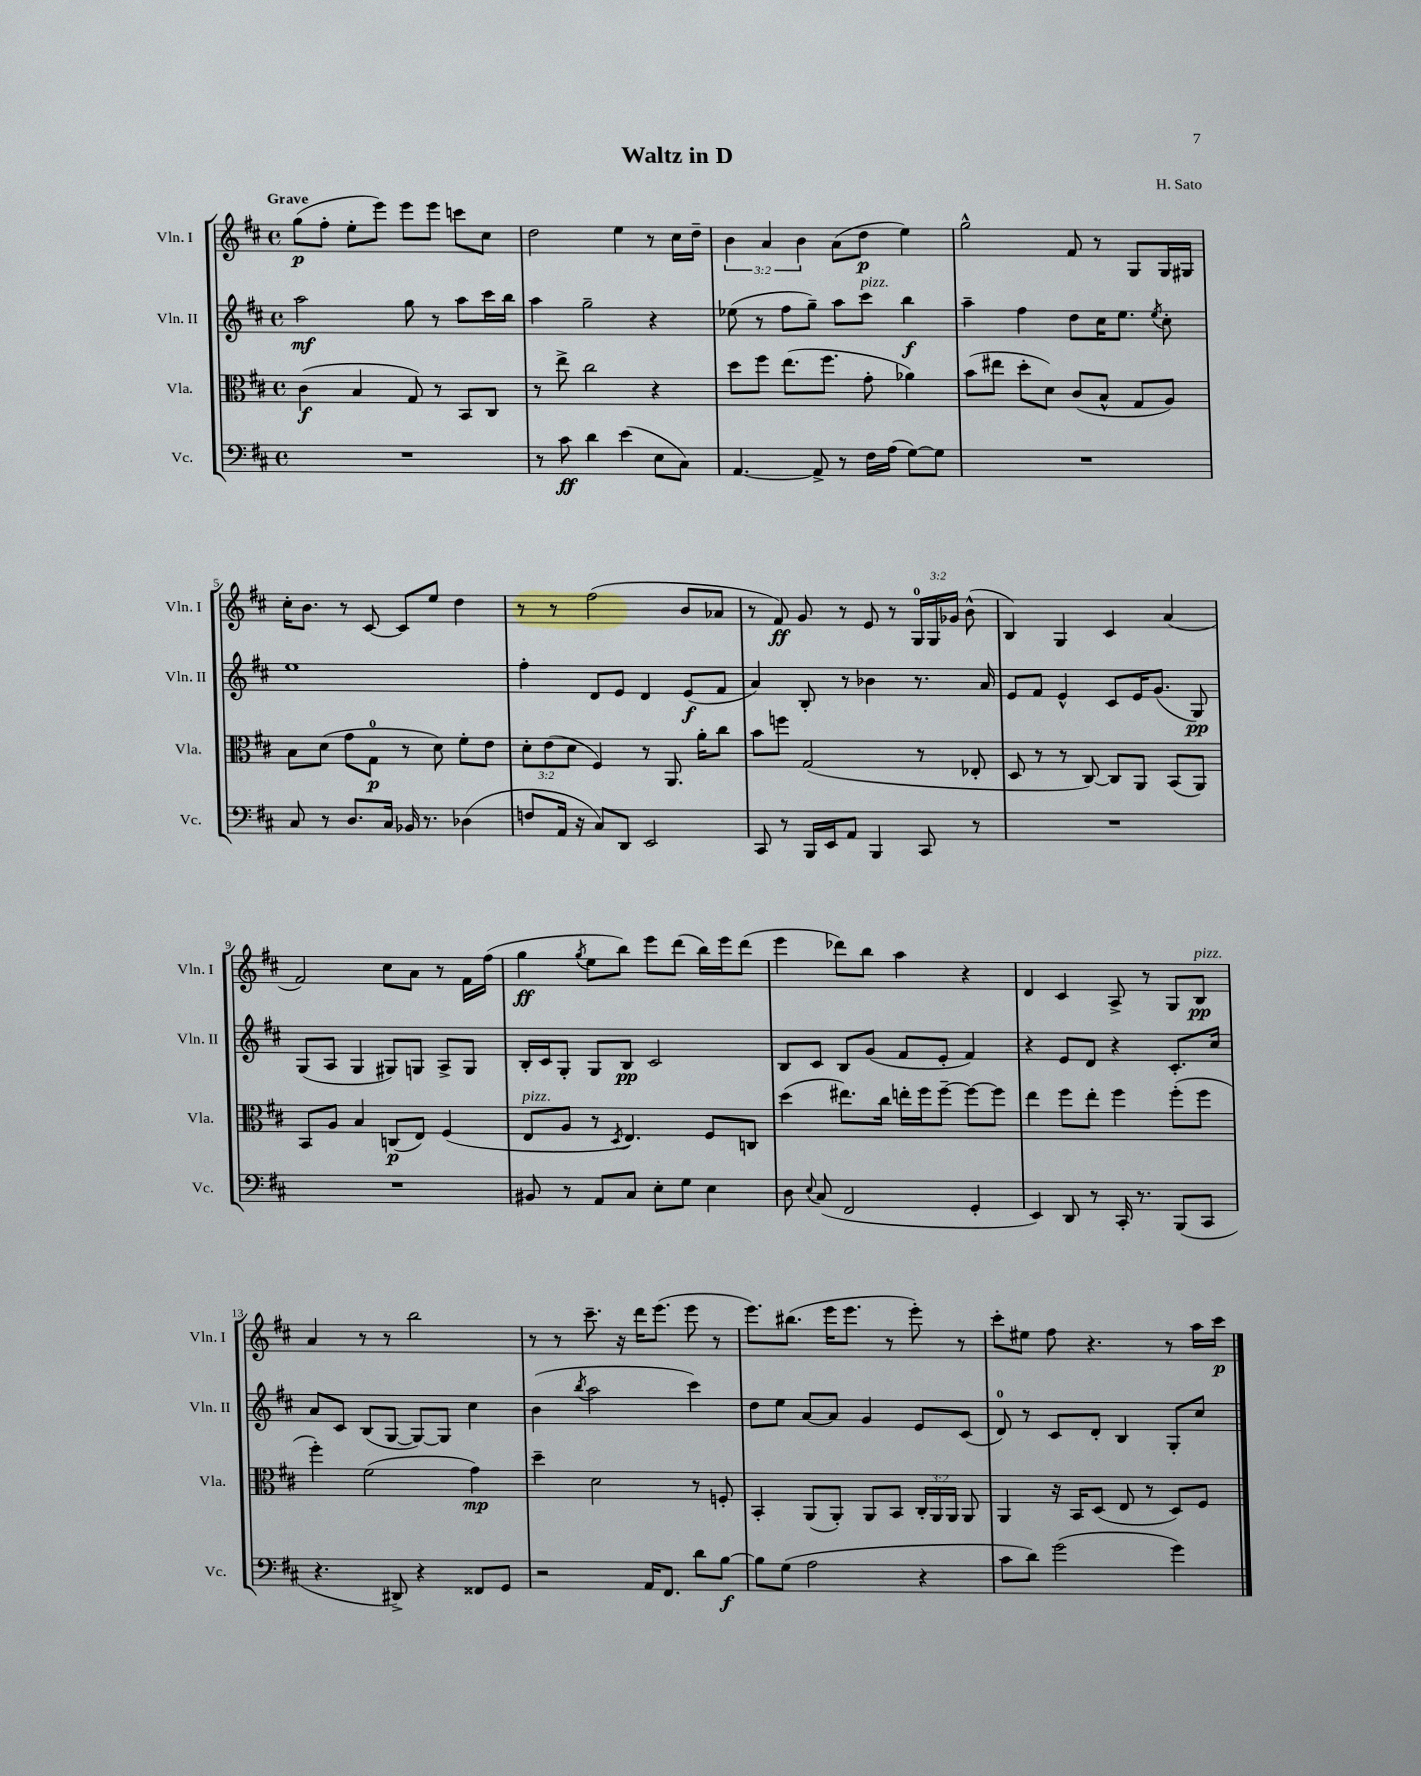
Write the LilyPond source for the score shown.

\header { title = "Waltz in D" composer = "H. Sato" }
<<
\new StaffGroup <<
\new Staff = "s0" \with { instrumentName = "Vln. I" shortInstrumentName = "Vln. I" } {
    \clef treble \key d \major \defaultTimeSignature \time 4/4 \override Staff.TupletNumber.text = #tuplet-number::calc-fraction-text \tempo "Grave"
    \autoBeamOff g''8[\p( fis''8]-. e''8[-. e'''8]) e'''8[ e'''8] c'''8[ cis''8] |
    d''2 e''4 r8 cis''16[ d''16]-- |
    \tuplet 3/2 { b'4 a'4 b'4 } a'8[( d''8]\p e''4) |
    g''2-^ fis'8 r8 g8[ g16 gis16] |
    cis''16[-. b'8.] r8 cis'8~ cis'8[ e''8] d''4 |
    r8 r8 fis''2( b'8[ aes'8] |
    r8 fis'8\ff) g'8 r8 e'8 r8 \tuplet 3/2 { g16[-0 g16 ges'16] } b'8-^( |
    b4) g4 cis'4 a'4( |
    fis'2) cis''8[ a'8] r8 fis'16[ fis''16]( |
    g''4\ff \acciaccatura { g''8 } e''8[ b''8]) e'''8[ d'''8]( b''16[) e'''16 d'''8]( |
    e'''4 des'''8[) b''8] a''4 r4 |
    d'4 cis'4 a8-> r8 g8[ b8]\pp^\markup { \italic "pizz." } |
    a'4 r8 r8 b''2 |
    r8 r8 cis'''8.-- r16 d'''16[ e'''8.]( e'''8 r8 |
    e'''8.[) bis''8.]( e'''16[ e'''8.] r8 e'''8-.) r8 |
    cis'''8[-. eis''8] fis''8 r4. r8 a''16[ cis'''16]\p \bar "|." |
}
\new Staff = "s1" \with { instrumentName = "Vln. II" shortInstrumentName = "Vln. II" } {
    \clef treble \key d \major \defaultTimeSignature \time 4/4
    \autoBeamOff a''2\mf g''8 r8 a''8[ cis'''16 b''16] |
    a''4 g''2-- r4 |
    ees''8( r8 fis''8[ g''8]--) a''8[ cis'''8]^\markup { \italic "pizz." } b''4\f |
    a''4-- fis''4 d''8[ cis''16 e''8.] \acciaccatura { e''8 } cis''8-. |
    e''1 |
    fis''4-. d'8[ e'8] d'4 e'8[\f( fis'8] |
    a'4) b8-. r8 bes'4 r8. a'16 |
    e'8[ fis'8] e'4-^ cis'8[ e'16 g'8.]( g8\pp) |
    g8[( a8] g4 gis8[) g8] a8[-> g8] |
    b16[-. cis'16 g8]-. g8[ b8]\pp cis'2 |
    b8[ cis'8] b8[ g'8]( fis'8[ e'8]-. fis'4) |
    r4 e'8[ d'8] r4 cis'8.[-. cis''16] |
    a'8[ cis'8] b8[( g8]~ g8[~) g8] cis''4 |
    b'4( \acciaccatura { b''8 } a''2 cis'''4) |
    d''8[ e''8] a'8[~ a'8] g'4 e'8[ cis'8]( |
    d'8-0) r8 cis'8[ d'8]-. b4 g8[-. cis''8] \bar "|." |
}
\new Staff = "s2" \with { instrumentName = "Vla." shortInstrumentName = "Vla." } {
    \clef alto \key d \major \defaultTimeSignature \time 4/4 \override Staff.TupletNumber.text = #tuplet-number::calc-fraction-text
    \autoBeamOff cis'4\f( b4 g8) r8 b,8[ cis8] |
    r8 e''8-> cis''2 r4 |
    d''8[ fis''8] e''8.[( fis''8.] g'8-. aes'4) |
    b'8[( eis''8] d''8[-. d'8]) cis'8[( b8]-^ g8[ a8]) |
    b8[ d'8]( g'8[ g8]-0\p r8 d'8) fis'8[-. e'8] |
    \tuplet 3/2 { d'8[-. e'8( d'8] } fis4) r8 a,8. a'16[-. cis''8] |
    b'8[ f''8] g2( r8 ees8-. |
    d8 r8 r8 cis8~) cis8[ a,8] b,8[( a,8]) |
    b,8[ a8] b4 c8[\p( e8]) fis4( |
    e8[^\markup { \italic "pizz." } a8] r8 \acciaccatura { d8 } e4.) fis8[ c8] |
    d''4( eis''8.[) cis''16] e''16[-. fis''16 fis''8]~-- fis''8[~ fis''8] |
    e''4 fis''8[ e''8]-. fis''4 fis''8[-.( fis''8] |
    fis''4-.) fis'2( g'4\mp) |
    d''4-- d'2 r8 f8-. |
    b,4-. a,8[( a,8]-.) a,8[ b,8] \tuplet 3/2 { cis16[-. a,16 a,16] } a,8 |
    a,4 r16 b,16[ d8]( e8 r8 d8[) fis8] \bar "|." |
}
\new Staff = "s3" \with { instrumentName = "Vc." shortInstrumentName = "Vc." } {
    \clef bass \key d \major \defaultTimeSignature \time 4/4
    \autoBeamOff R1 |
    r8 cis'8\ff d'4 e'4( e8[ cis8]) |
    a,4.~ a,8-> r8 fis16[ a16]( g8[~) g8] |
    R1 |
    cis8 r8 d8.[ cis16] bes,16 r8. des4( |
    f8[ a,16] r16 cis8[) d,8] e,2 |
    cis,8 r8 b,,16[ e,16 a,8] b,,4 cis,8 r8 |
    R1 |
    R1 |
    bis,8 r8 a,8[ cis8] e8[-. g8] e4 |
    d8 \appoggiatura { e8 } cis8( fis,2 g,4-. |
    e,4) d,8 r8 cis,16-. r8. b,,8[( cis,8] |
    r4. dis,8->) r4 fisis,8[ g,8] |
    r2 a,16[ fis,8.] d'8[ b8]~\f |
    b8[ g8]( a2 r4 |
    cis'8[ d'8]) g'2( g'4) \bar "|." |
}
>>
>>
